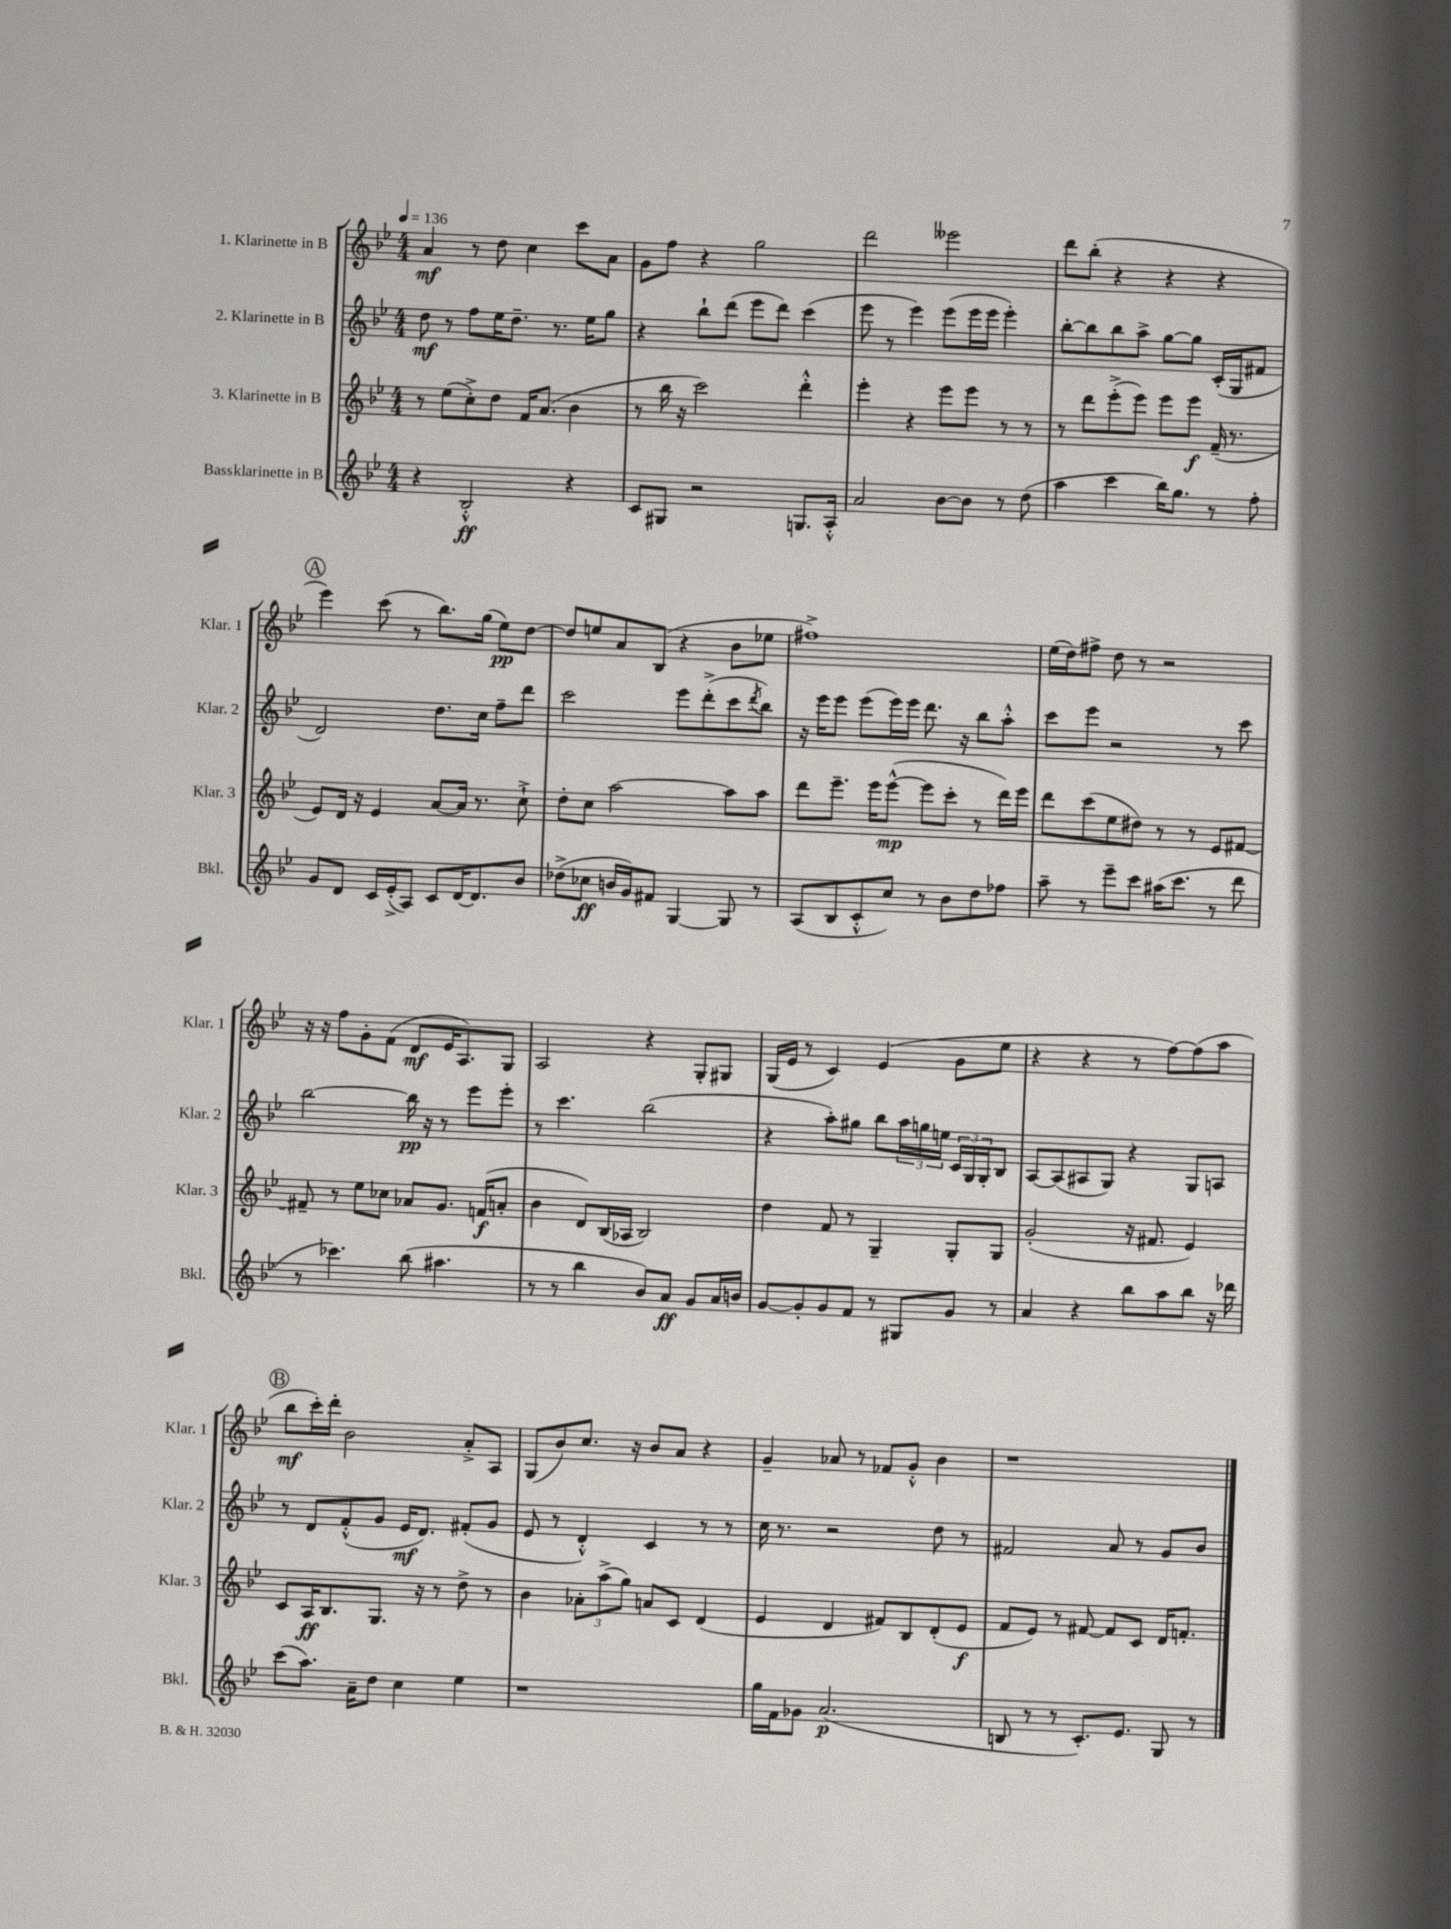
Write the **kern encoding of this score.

**kern	**kern	**kern	**kern
*staff4	*staff3	*staff2	*staff1
*clefG2	*clefG2	*clefG2	*clefG2
*k[b-e-]	*k[b-e-]	*k[b-e-]	*k[b-e-]
*M4/4	*M4/4	*M4/4	*M4/4
*MM136	*MM136	*MM136	*MM136
4r	8r	8dd\	4a/
.	(8ee-\L	8r	.
2B-'^^/	8cc'^\)	8ff\L	8r
.	8dd\J	16ee-\K	8dd\
.	.	8.dd~\J	.
.	16f/LK	.	4cc\
.	(8.a/J	.	.
.	.	8.r	.
4r	4b-\	.	8ccc\L
.	.	16ee-\LK	.
.	.	8gg\J	8a\J
=	=	=	=
8c/L	8r	4r	8g\L
8G#/J	16bb-\	.	8ff\J
.	16r	.	.
2r	2ccc\)	8bb-`\L	4r
.	.	(8ddd\J	.
.	.	8eee-\L	2gg\
.	.	8ddd\J)	.
8.G/L	4ddd'^^\	(4ccc\	.
16A'^^/Jk	.	.	.
=	=	=	=
2a/	4eee-'\	8eee-\	2ddd\
.	.	8r	.
.	4r	4eee-\)	.
[8b-\L	8eee-\L	(8eee-\L	2eee--\
8b-\]J	8eee-\J	16eee-\L	.
.	.	16eee-\JJ	.
8r	8r	4eee-'\)	.
(8dd\	8r	.	.
=	=	=	=
4aa\	8r	[8bb-'\L	8ddd\L
.	8ddd\L	8bb-\]	(8bb-'\J
4ccc\	(8eee-'^\	8bb-\	4r
.	8eee-\J)	8aa^\J	.
16bb-\LK)	8eee-\L	[8gg\L	4r
8.gg\J	.	.	.
.	8eee-\J	8gg\]J	.
8r	(16f~/	(16c'/LL	4r
.	8.r	16G/J	.
8ff'\	.	8f#/J	.
=	=	=	=
8g/L	8e-/L)	2d/)	4eee-\)
8d/J	16d/Jk	.	.
.	16r	.	.
16c/LL	4e-/	.	(8ccc\
(16e-'^/J	.	.	.
8A/J)	.	.	8r
8c/L	[8a/L	8.dd\L	8.bb-\L)
[16d/K	16a/]Jk	.	.
8.d/]	8.r	16cc\Jk	(16gg\Jk
.	.	8ff~\L	8ee-\L)
8b-/J	8cc`^\	8ddd\J	[8dd\J
=	=	=	=
(8dd-^\L	8dd'\L	2ccc\	8dd/]L
8cc-\J	8cc\J	.	8ee/
16b/LL	[2aa\	.	8a/
16g/J)	.	.	.
8f#/J	.	.	(8B-/J
[4G/	.	8eee-\L	4r
.	.	(8ddd'^\	.
8G/]	8aa\]L	8ccc\	8b-\L
.	.	8qddd/	.
8r	8aa\J	8bb-\J)	8ee-\J
=	=	=	=
(8A/L	8ddd\L	16r	1ff#^)
.	.	16eee-\LK	.
8B-/	8.eee-~\J	8eee-\J	.
8c'^^/	.	(8eee-\L	.
.	16eee-\LK	.	.
8cc/J)	([8eee-^^\J	16eee-\L)	.
.	.	16eee-\JJ	.
8r	8eee-\]L	8.ddd\	.
8b-\L	8ccc'\J	.	.
.	.	16r	.
8dd\	8r	8bb-\L	.
8ff-\J	16ddd\LL)	8aa'^^\J	.
.	16eee-\JJ	.	.
=	=	=	=
8aa~\	8ddd\L	8ccc\L	(16ee-\LL
.	.	.	16dd\J)
8r	(8ccc\	8eee-\J	8ff#^\J
8eee-~\L	8ee-\	2r	8dd\
8ccc\J	8dd#\J)	.	8r
(16aa#\LK	8r	.	2r
8.ccc\J	.	.	.
.	8r	.	.
8r	8e-/L	8r	.
8ddd\	[8f#/J	8ccc\	.
=	=	=	=
8r	8f#~/]	[2bb-\	16r
.	.	.	16r
4.ccc-\)	8r	.	8ff\L
.	8ee-\L	.	8g'\
.	8cc-\J	.	(8f\J
(8bb-\	8a-/L	16bb-\]	8d/L
.	.	16r	.
4.aa#\	8.g/J	8r	16e-/K
.	.	.	8.A/)
.	.	8eee-\L	.
.	(16f/LK	.	.
.	8a'/J	8eee-'\J	8G/J
=	=	=	=
8r	4b-\	8r	2A/
8r	.	4.ccc\	.
4bb-\	8d/L)	.	.
.	(16B-/L	.	.
.	16A-/JJ	.	.
8b-/L)	2B-/)	(2bb-\	4r
8a/J	.	.	.
8g/L	.	.	8G'/L
16a/L	.	.	8G#/J
16b/JJ	.	.	.
=	=	=	=
[8g/L	4dd\	4r	(16G/LL
.	.	.	16e-/JJ
8g'/]	.	.	8r
8g/	8f/	8aa'\L)	4c/)
8f/J	8r	8gg#\J	.
8r	4G~/	8bb-\L	(4e-/
8G#/L	.	24aa\L	.
.	.	24gg\	.
.	.	24ee\JJ	.
8g/J	8G'/L	24c/LL	8g\L
.	.	24G/	.
.	.	24G'/J	.
8r	8G/J	8B-/J	8ee-\J
=	=	=	=
4a/	(2g'/	[8A/L	4r
.	.	(8A/]	.
4r	.	8A#/	4r
.	.	8G/J)	.
8bb-\L	16r	4r	8r
.	8.f#/	.	.
8aa\	.	.	[8ff\L)
8bb-\J	4e-/)	8G/L	(8ff\]
16r	.	8A/J	8aa\J
16ddd-\	.	.	.
=	=	=	=
(8ccc\L	8c/L	8r	8bb-\L
8.aa\J)	16A/K	8d/L	16ccc'\L)
.	8.B-/	.	16ddd'\JJ
.	.	(8f'^^/	2b-\
16a~\LK	.	.	.
8dd\J	8.G/J	8g/J	.
4cc\	.	16e-/LK	.
.	16r	8.d/J)	.
.	8r	.	.
4ee-\	8dd^\	(8f#'/L	8a'^/L
.	8r	8g/J	8A/J
=	=	=	=
1r	4b-\	8e-/	(8G/L
.	.	8r	8b-/)
.	12a-'\L	4d'^^/)	8.cc/J
.	(12aa^\	.	.
.	12gg\J)	.	.
.	.	.	16r
.	8a/L	4c/	8b-/L
.	8c/J	.	8a/J
.	(4d/	8r	4r
.	.	8r	.
=	=	=	=
16gg\LL	4e-/	16cc\	4g~/
16f\J	.	8.r	.
8g-\J	.	.	.
(2.a/	4d/	2r	8a-/
.	.	.	8r
.	8f#/L)	.	8f-/L
.	8B-/	.	8g'^^/J
.	(8d'/	8dd\	4b-\
.	8e-/J	8r	.
=	=	=	=
8B/	8f/L	2f#/	1r
8r	8e-/J)	.	.
8r	8r	.	.
8.c'/L)	[8f#/	.	.
.	8f#/]L	8a/	.
8.e-/J	.	.	.
.	8c/J	8r	.
8G/	16d/LK	8g/L	.
.	8.f'/J	.	.
8r	.	8b-/J	.
==	==	==	==
*-	*-	*-	*-
